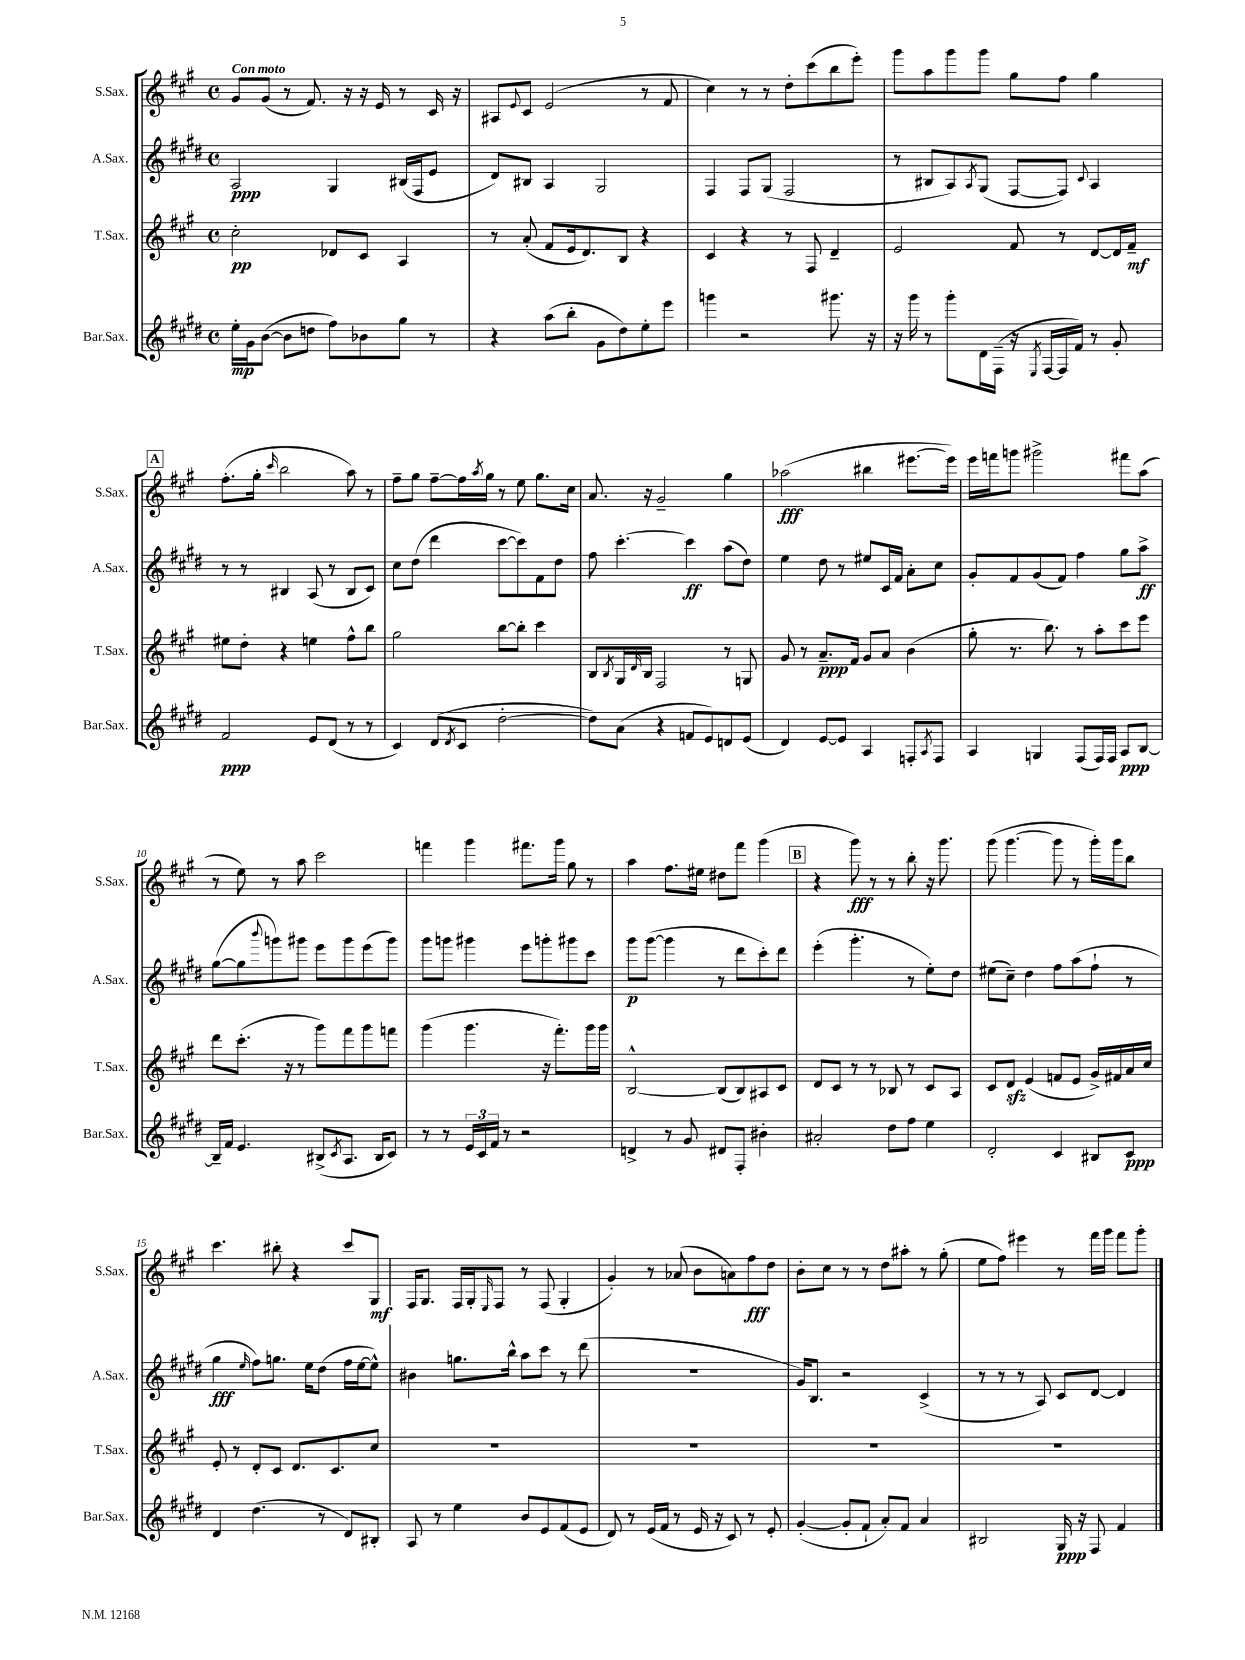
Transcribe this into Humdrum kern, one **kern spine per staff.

**kern	**kern	**kern	**kern
*staff4	*staff3	*staff2	*staff1
*clefG2	*clefG2	*clefG2	*clefG2
*k[f#c#g#d#]	*k[f#c#g#]	*k[f#c#g#d#]	*k[f#c#g#]
*M4/4	*M4/4	*M4/4	*M4/4
*met(c)	*met(c)	*met(c)	*met(c)
16ee'\LL	2cc#'\	2A/	8g#/L
16g#\J	.	.	.
([8b\J	.	.	(8g#/J
8b\]L	.	.	8r
8dd\J	.	.	8.f#/)
8ff#\L)	8d-/L	4G#/	.
.	.	.	16r
8b-\	8c#/J	.	16r
.	.	.	16e/
8gg#\J	4A/	(16B#/LL	8r
.	.	16F#/J	.
8r	.	8e/J	16c#/
.	.	.	16r
=	=	=	=
4r	8r	8d#/L)	8A#/L
.	.	.	8qqe/
.	(8a'/	8B#/J	8c#/J
(8aa\L	8f#/L	4A/	(2e/
8bb'\J	16e/k	.	.
.	8.d/)	.	.
8g#\L	.	2G#/	.
8dd#\)	8B/J	.	.
8ee'\	4r	.	8r
8eee\J	.	.	8f#/
=	=	=	=
4ggg\	4c#/	4F#/	4cc#\)
2r	4r	8F#/L	8r
.	.	(8G#/J	8r
.	8r	2F#/	8dd'\L
.	8F#/	.	(8ccc#\
8.ggg#\	4d~/	.	8bb\
.	.	.	8eee'\J)
16r	.	.	.
=	=	=	=
16r	2e/	8r	8ggg#\L
16ggg#\	.	.	.
8r	.	8B#/L	8aa\
8ggg#'\L	.	8A/)	8ggg#\
.	.	8qA/	.
16d#\L	.	(8G#/J	8ggg#\J
(16F#~\JJ	.	.	.
16r	8f#/	[8F#/L	8gg#\L
8qE/	.	.	.
[16F#/LL	.	.	.
16F#/]	8r	8F#/]J)	8ff#\J
16f#/JJ)	.	.	.
.	.	8qqc#/	.
8r	[8d/L	4A/	4gg#\
8g#'/	16d/]L	.	.
.	16f#~/JJ	.	.
=	=	=	=
2f#/	8ee#\L	8r	(8.ff#'\L
.	8dd'\J	8r	.
.	.	.	16gg#'\Jk
.	.	.	16qqccc#/
.	4r	4B#/	2bb\
8e/L	4ee\	(8A/	.
(8d#/J	.	8r	.
8r	8ff#^^\L	8B#/L	8aa\)
8r	8bb\J	8c#/J)	8r
=	=	=	=
4c#/)	2gg#\	8cc#\L	8ff#~\L
.	.	(8dd#\J	8gg#\J
(8d#/L	.	4ddd#\	[8ff#~\L
8qd#/	.	.	.
8c#/J	.	.	16ff#\]L
.	.	.	8qaa/
.	.	.	16gg#\JJ
[2dd#'\	[8bb\L	[8ccc#\L	8r
.	8bb'\]J	8ccc#\])	8ee\
.	4ccc#\	8f#\	8.gg#\L
.	.	8dd#\J	.
.	.	.	16cc#\Jk
=	=	=	=
8dd#\]L)	8B/L	8ff#\	8.a/
.	8qB/	.	.
(8a\J	16G#/L	[4.ccc#'\	.
.	16qqd/	.	.
.	16B/JJ	.	16r
4r	2F#/	.	2g#~/
8f/L	.	4ccc#\]	.
8e/)	.	.	.
8d/	8r	(8aa\L	4gg#\
(8e/J	8G/	8dd#\J)	.
=	=	=	=
4d#/)	8g#/	4ee\	(2aa-\
.	8r	.	.
[8e/L	8.a~/L	8dd#\	.
8e/]J	.	8r	.
.	16f#/Jk	.	.
4A/	8g#/L	8ee#/L	4bb#\
.	8a/J	16c#/L	.
.	.	16f#/JJ	.
8F'/L	(4b\	8a'\L	[8.eee#\L
8qA/	.	.	.
8F/J	.	8cc#\J	.
.	.	.	16eee#\]Jk)
=	=	=	=
4A/	8gg#'\	8g#'/L	16eee\LL
.	.	.	16fff\J
.	8.r	8f#/	8ggg\J
4G/	.	(8g#/	2ggg#^\
.	8.bb\)	.	.
.	.	8f#/J)	.
(8F#/L	8r	4ff#\	.
16F#/L)	8aa'\L	.	.
16F#/JJ	.	.	.
8A/L	8ccc#\	8gg#\L	8fff#\L
[8B/J	8eee\J	8aa^\J	(8aa\J
=	=	=	=
16B~/]LL	8ddd\L	([8gg#\L	8r
16f#/JJ	.	.	.
4.e/	(8.ccc#'\J	8gg#\]	8ee\)
.	.	8qqbbb/	.
.	.	8ggg\)	8r
.	16r	.	.
.	8r	8ggg#\J	8aa\
(8B#^/L	8ggg#\L)	8eee\L	2ccc#\
8qc#/	.	.	.
8.A/J	8fff#\	8ggg#\	.
.	8ggg#\	(8eee\	.
16B#/LK	.	.	.
8c#/J)	8fff\J	8ggg#\J)	.
=	=	=	=
8r	(4ggg#\	8ggg#\L	4fff\
8r	.	8ggg\J	.
24e/LL	4.ggg#\	4ggg#\	4ggg#\
24c#/	.	.	.
24f#/JJ	.	.	.
8r	.	.	.
2r	.	8eee\L	8.fff#\L
.	16r	8ggg'\	.
.	8.fff#'\L)	.	16ggg#\Jk
.	.	8ggg#\	8gg#\
.	16ggg#\L	8ccc#\J	8r
.	16ggg#\JJ	.	.
=	=	=	=
4d^/	[2B^^/	8ggg#\L	4aa\
.	.	([8ggg#\J	.
8r	.	4ggg#\]	8.ff#\L
8g#/	.	.	.
.	.	.	16ee#\Jk
8d#/L	(8B/]L	8r	8dd#\L
8F#'/J	8B/)	8ddd#\L	8fff#\J
4b#'\	8A#/	8ccc#'\)	(4ggg#\
.	8c#/J	8ddd#\J	.
=	=	=	=
2a#'/	8d/L	(4eee'\	4r
.	8c#/J	.	.
.	8r	4.ggg#'\	8ggg#\)
.	8r	.	8r
8dd#\L	8B-/	.	8r
8ff#\J	8r	8r	8bb'\
4ee\	8c#/L	8ee'\L)	16r
.	.	.	8.ggg#\
.	8A/J	8dd#\J	.
=	=	=	=
2d#'/	8c#/L	(8ee#\L	(8ggg#\
.	8d/J	8cc#~\J)	[4.ggg#\
.	(4e/	4dd#\	.
4c#/	8f/L	8ff#\L	8ggg#\]
.	8e/J	(8aa\	8r
8B#/L	16g#^/LL)	8ff#`\J	16ggg#'\LL)
.	16f#/	.	16ggg#\J
8c#/J	16a/	8r	8bb\J
.	16cc#/JJ	.	.
=	=	=	=
4d#/	8e'/	4gg#\	4.ccc#\
.	8r	.	.
.	.	16qqee/	.
(4.dd#\	8d'/L	8ff#\L)	.
.	8c#/J	8.gg\J	8bb#'\
.	8.d/L	.	4r
.	.	16ee\LK	.
8r	.	(8dd#\J	.
.	8.c#/	.	.
8d#/L)	.	16ff#\LL	8ccc#/L
.	.	[16ee\J	.
8B#'/J	8cc#/J	8ee^^\]J)	8G#/J
=	=	=	=
8A/	1r	4b#\	16F#/LK
.	.	.	8.G#/J
8r	.	.	.
4ee\	.	8.gg\L	16F#/LL
.	.	.	16G#'/J
.	.	.	16qqE/
.	.	.	8F#/J
.	.	16bb^^\Jk	.
8b/L	.	8aa\L	8r
8e/	.	8ccc#\J	(8F#/
(8f#/	.	8r	4G#'/
8e/J	.	(8ddd#\	.
=	=	=	=
8d#/)	1r	1r	4g#'/)
8r	.	.	.
(16e/LL	.	.	8r
16f#/JJ	.	.	.
8r	.	.	(8a-/
16e/	.	.	8b\L
16r	.	.	.
8c#/)	.	.	8a\)
8r	.	.	8ff#\
8e'/	.	.	8dd\J
=	=	=	=
([4g#'/	1r	16g#/LK)	8b'\L
.	.	8.B/J	.
.	.	.	8cc#\J
8g#'/]L	.	2r	8r
8f#`/J	.	.	8r
8a'/L)	.	.	8dd\L
8f#/J	.	.	8aa#'\J
4a/	.	(4c#^/	8r
.	.	.	(8gg#'\
=	=	=	=
2B#/	1r	8r	8ee\L
.	.	8r	8ff#\J)
.	.	8r	4eee#\
.	.	8A/)	.
16G#/	.	8c#/L	8r
16r	.	.	.
8F#/	.	[8d#/J	16fff#\LL
.	.	.	16ggg#\JJ
4f#/	.	4d#/]	8fff#\L
.	.	.	8ggg#'\J
==	==	==	==
*-	*-	*-	*-
